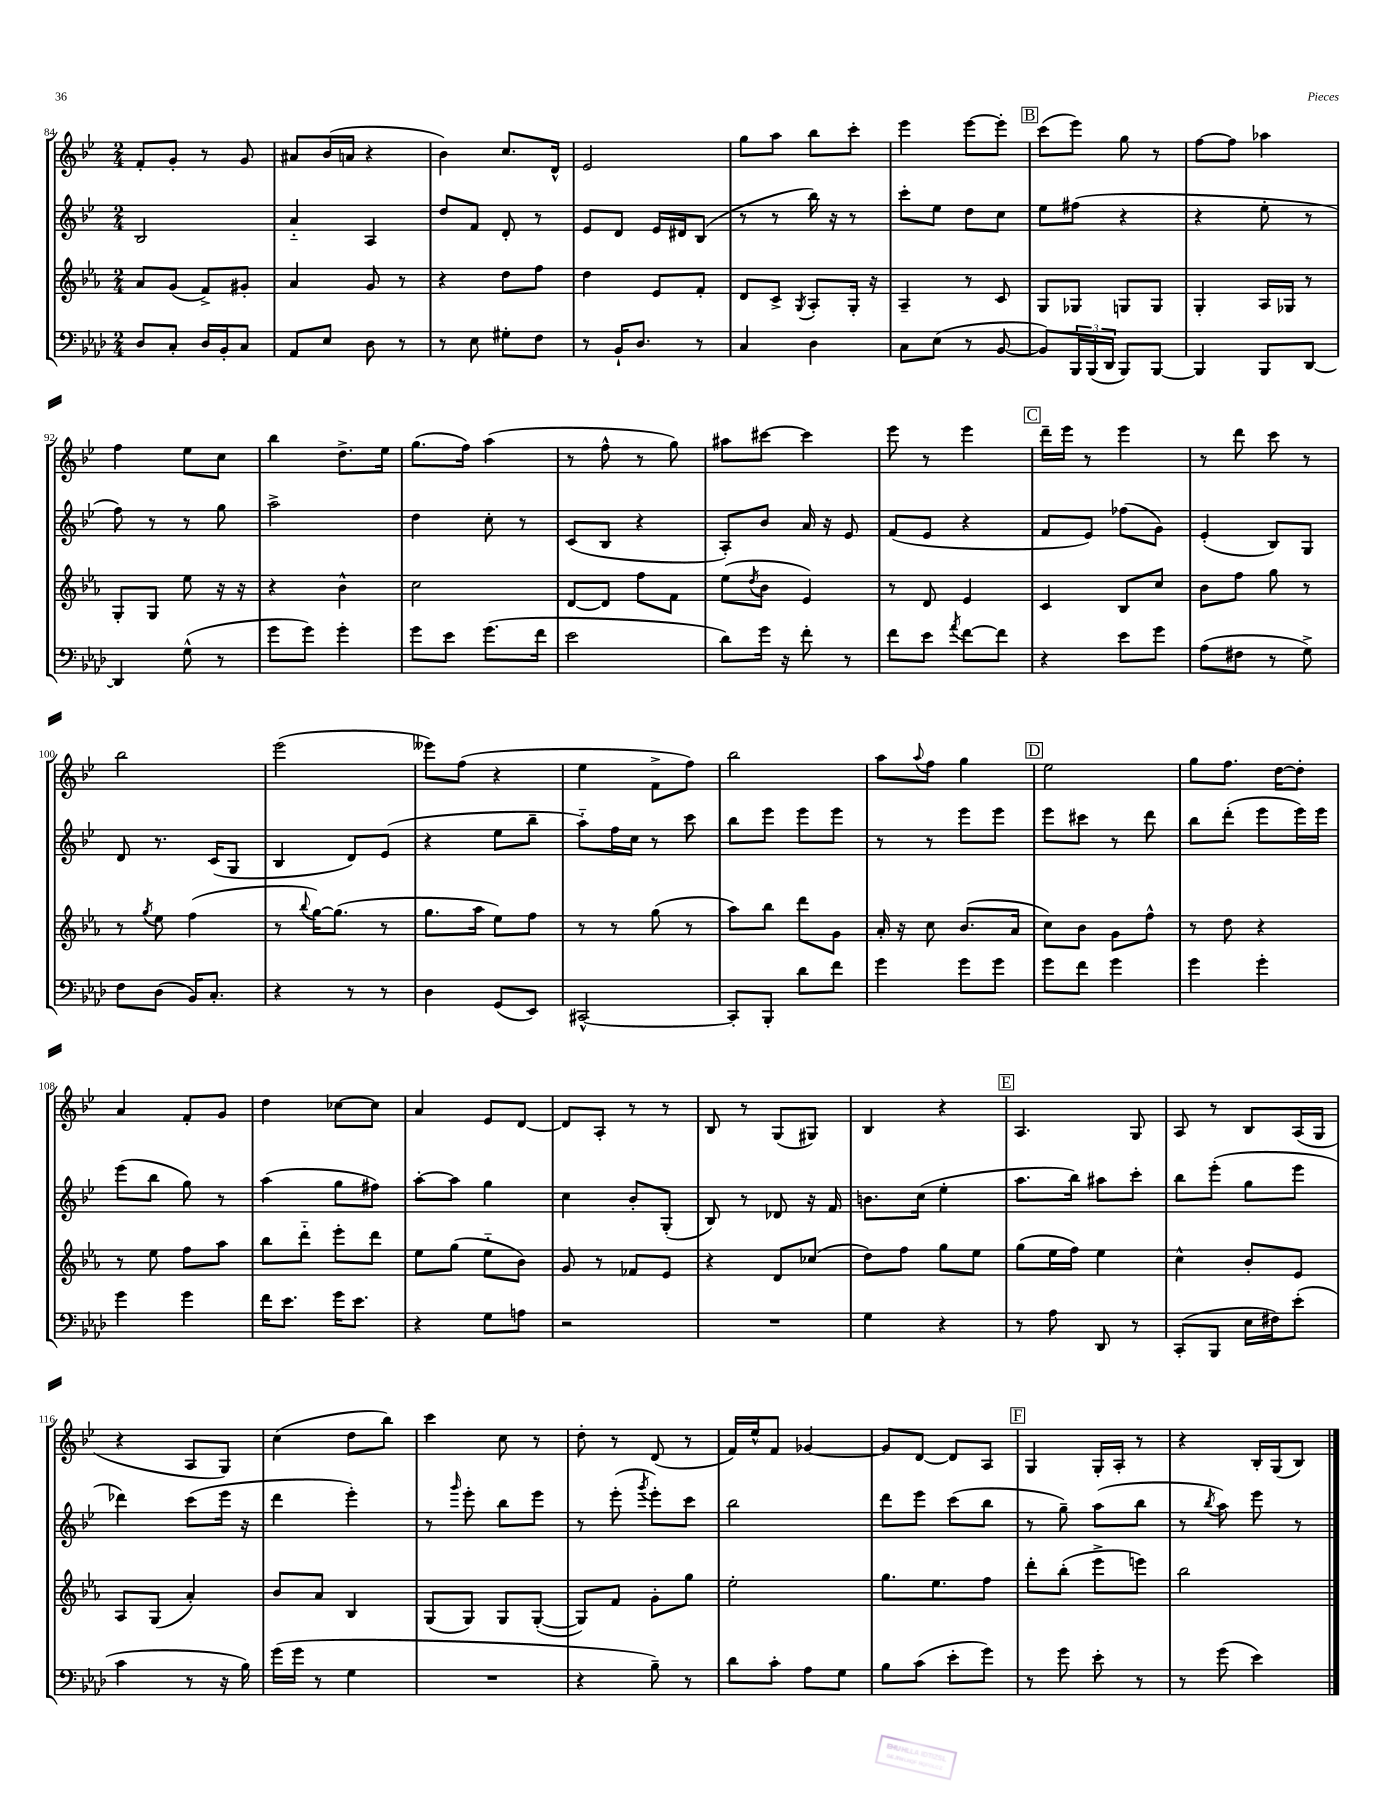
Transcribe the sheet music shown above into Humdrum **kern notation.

**kern	**kern	**kern	**kern
*part4	*part3	*part2	*part1
*staff4	*staff3	*staff2	*staff1
*clefF4	*clefG2	*clefG2	*clefG2
*k[b-e-a-d-]	*k[b-e-a-]	*k[b-e-]	*k[b-e-]
*M2/4	*M2/4	*M2/4	*M2/4
=84	=84	=84	=84
8D-/L	8a-/L	2B-/	8f'/L
8C'/J	(8g/J	.	8g'/J
16D-/LL	8f^/L)	.	8r
16BB-'/J	.	.	.
8C/J	8g#X'/J	.	8g/
=85	=85	=85	=85
8AA-/L	4a-/	4a/	8a#X/L
8E-/J	.	.	(16b-/L
.	.	.	16an/JJ
8D-\	8g/	4A/	4r
8r	8r	.	.
=86	=86	=86	=86
8r	4r	8dd/L	4b-\)
8E-\	.	8f/J	.
8G#X'\L	8dd\L	8d'/	8.cc/L
8F\J	8ff\J	8r	.
.	.	.	16d^^/Jk
=87	=87	=87	=87
8r	4dd\	8e-/L	2e-/
16BB-`/KL	.	8d/J	.
8.D-/J	.	.	.
.	8e-/L	16e-/LL	.
.	.	16d#X/J	.
8r	8f'/J	(8B-/J	.
=88	=88	=88	=88
4C/	8d/L	8r	8gg\L
.	8c^/J	8r	8aa\J
.	8qG/	.	.
4D-\	8A-'/L	16bb-\)	8bb-\L
.	.	16r	.
.	16G'/Jk	8r	8ccc'\J
.	16r	.	.
=89	=89	=89	=89
8C\L	4A-~/	8ccc'\L	4eee-\
(8E-\J	.	8ee-\J	.
8r	8r	8dd\L	[8eee-\L
[8BB-/	8c/	8cc\J	8eee-'\J]
!!LO:REH:place=s1:t=B
=90	=90	=90	=90
8BB-/L])	8G/L	8ee-\L	(8ccc\L
24BBB-/L	8G-X/J	(8ff#X\J	8eee-\J)
(24BBB-/	.	.	.
24DD-/JJ	.	.	.
8BBB-/L)	8Gn/L	4r	8gg\
[8BBB-/J	8G/J	.	8r
=91	=91	=91	=91
4BBB-/]	4G'/	4r	[8ff\L
.	.	.	8ff\J]
8BBB-/L	16A-/LL	8ee-'\	4aa-X\
.	16G-X/JJ	.	.
[8DD-/J	8r	8r	.
!!LO:LB:g=z
=92	=92	=92	=92
4DD-/]	8G'/L	8ff\)	4ff\
.	8G/J	8r	.
(8G^^\	8ee-\	8r	8ee-\L
8r	16r	8gg\	8cc\J
.	16r	.	.
=93	=93	=93	=93
8g\L	4r	2aa^\	4bb-\
8g\J)	.	.	.
4g'\	4b-^^\	.	8.dd^\L
.	.	.	16ee-\Jk
=94	=94	=94	=94
8g\L	2cc\	4dd\	(8.gg\L
8e-\J	.	.	.
.	.	.	16ff\Jk)
(8.g\L	.	8cc'\	(4aa\
.	.	8r	.
16f\Jk	.	.	.
=95	=95	=95	=95
2e-\	[8d/L	(8c/L	8r
.	8d/J]	8B-/J	8ff^^\
.	8ff\L	4r	8r
.	8f\J	.	8gg\)
=96	=96	=96	=96
8d-\L)	(8ee-\L	8A'/L)	8aa#X\L
.	8qdd/	.	.
16g\Jk	8b-\J	8b-/J	[8ccc#X\J
16r	.	.	.
8f'\	4e-/)	16a/	4ccc#\]
.	.	16r	.
8r	.	8e-/	.
=97	=97	=97	=97
8f\L	8r	(8f/L	8eee-\
8e-\J	8d/	8e-/J	8r
8qa-/	.	.	.
[8f\L	4e-/	4r	4eee-\
8f\J]	.	.	.
!!LO:REH:place=s1:t=C
=98	=98	=98	=98
4r	4c/	8f/L	16ddd~\LL
.	.	.	16eee-\JJ
.	.	8e-/J)	8r
8e-\L	8B-/L	(8ff-X\L	4eee-\
8g\J	8cc/J	8g\J)	.
=99	=99	=99	=99
(8A-\L	8b-\L	(4e-'/	8r
8F#X\J	8ff\J	.	8ddd\
8r	8gg\	8B-/L)	8ccc\
8G^\)	8r	8G/J	8r
!!LO:LB:g=z
=100	=100	=100	=100
8F\L	8r	8d/	2bb-\
.	8qgg/	.	.
(8D-\J	8ee-\	8.r	.
16BB-/KL)	(4ff\	.	.
8.C'/J	.	(16c/KL	.
.	.	8G/J	.
=101	=101	=101	=101
4r	8r	4B-/	(2eee-\
.	8qqbb-/	.	.
.	[16gg\KL)	.	.
.	(8.gg\J]	.	.
8r	.	8d/L)	.
8r	8r	(8e-/J	.
=102	=102	=102	=102
4D-\	8.gg\L	4r	8eee--X\L)
.	.	.	(8ff\J
.	16aa-\Jk	.	.
(8GG/L	8ee-\L)	8ee-\L	4r
8EE-/J)	8ff\J	8bb-~\J	.
=103	=103	=103	=103
[2CC#X^^/	8r	8aa\L)	4ee-\
.	8r	16ff\L	.
.	.	16cc\JJ	.
.	(8gg\	8r	8f^\L
.	8r	8ccc\	8ff\J)
=104	=104	=104	=104
8CC#'/L]	8aa-\L)	8bb-\L	2bb-\
8BBB-'/J	8bb-\J	8eee-\J	.
8d-\L	8ddd\L	8eee-\L	.
8f\J	8g\J	8eee-\J	.
=105	=105	=105	=105
4g\	16a-'/	8r	8aa\L
.	16r	.	.
.	.	.	8qqaa/
.	8cc\	8r	8ff\J
8g\L	(8.b-/L	8eee-\L	4gg\
8g\J	.	8eee-\J	.
.	16a-/Jk	.	.
!!LO:REH:place=s1:t=D
=106	=106	=106	=106
8g\L	8cc\L)	8eee-\L	2ee-\
8f\J	8b-\J	8ccc#X\J	.
4g\	8g\L	8r	.
.	8ff^^\J	8ddd\	.
=107	=107	=107	=107
4g\	8r	8bb-\L	8gg\L
.	8dd\	(8ddd'\J	8.ff\J
4g'\	4r	8eee-\L	.
.	.	.	[16dd\KL
.	.	16eee-\L)	8dd'\J]
.	.	16eee-\JJ	.
!!LO:LB:g=z
=108	=108	=108	=108
4g\	8r	(8eee-\L	4a/
.	8ee-\	8bb-\J	.
4g\	8ff\L	8gg\)	8f'/L
.	8aa-\J	8r	8g/J
=109	=109	=109	=109
16f\KL	8bb-\L	(4aa\	4dd\
8.e-\J	.	.	.
.	8ddd\J	.	.
16g\KL	8eee-'\L	8gg\L	[8cc-X\L
8.e-\J	.	.	.
.	8ddd\J	8ff#X\J)	8cc-\J]
=110	=110	=110	=110
4r	8ee-\L	[8aa'\L	4a/
.	(8gg\J	8aa\J]	.
8G\L	8ee-\L	4gg\	8e-/L
8An\J	8b-\J)	.	[8d/J
=111	=111	=111	=111
2r	8g/	4cc\	8d/L]
.	8r	.	8A'/J
.	8f-X/L	8b-'/L	8r
.	8e-/J	(8G'/J	8r
=112	=112	=112	=112
2r	4r	8B-/)	8B-/
.	.	8r	8r
.	8d/L	8d-X/	(8G/L
.	(8cc-X/J	16r	8G#X/J)
.	.	16f/	.
=113	=113	=113	=113
4G\	8dd\L)	8.bn\L	4B-/
.	8ff\J	.	.
.	.	(16cc\Jk	.
4r	8gg\L	4ee-'\	4r
.	8ee-\J	.	.
!!LO:REH:place=s1:t=E
=114	=114	=114	=114
8r	(8gg\L	8.aa\L	4.A/
8A-\	16ee-\L	.	.
.	16ff\JJ)	16bb-\Jk)	.
8DD-/	4ee-\	8aa#X\L	.
8r	.	8ccc'\J	8G/
=115	=115	=115	=115
(8CC'/L	4cc^^\	8bb-\L	8A/
8BBB-/J	.	(8eee-'\J	8r
16E-\LL	8b-'/L	8gg\L	8B-/L
16F#X\J)	.	.	.
(8e-'\J	8e-/J	8eee-\J	(16A/L
.	.	.	16G/JJ
!!LO:LB:g=z
=116	=116	=116	=116
4c\	8A-/L	4ddd-X\)	4r
.	(8G/J	.	.
8r	4a-'/)	(8ccc\L	8A/L
16r	.	16eee-\Jk	8G/J)
16B-\)	.	16r	.
=117	=117	=117	=117
(16g\LL	8b-/L	4ddd\	(4cc\
16g\JJ	.	.	.
8r	8a-/J	.	.
4G\	4B-/	4eee-'\)	8dd\L
.	.	.	8bb-\J)
=118	=118	=118	=118
2r	(8G/L	8r	4ccc\
.	.	16qqggg/	.
.	8G/J)	8eee-'\	.
.	8G/L	8bb-\L	8cc\
.	([8G'/J	8eee-\J	8r
=119	=119	=119	=119
4r	8G/L])	8r	8dd'\
.	8f/J	(8eee-'\	8r
.	.	8qggg/	.
8B-~\)	8g'\L	8eee-'\L)	(8d/
8r	8gg\J	8ccc\J	8r
=120	=120	=120	=120
8d-\L	2ee-'\	2bb-\	16f/LL)
.	.	.	16ee-^^/J
8c'\J	.	.	8f/J
8A-\L	.	.	[4g-X/
8G\J	.	.	.
=121	=121	=121	=121
8B-\L	8.gg\L	8ddd\L	8g-/L]
(8c\J	.	8eee-\J	[8d/J
.	8.ee-\	.	.
8e-'\L	.	(8ccc\L	8d/L]
8g\J)	8ff\J	8bb-\J	8A/J
!!LO:REH:place=s1:t=F
=122	=122	=122	=122
8r	8ddd'\L	8r	4G/
8g\	(8bb-'\J	8gg~\)	.
8e-'\	8eee-^\L	(8aa\L	16G'/LL
.	.	.	16A'/JJ
8r	8eeen\J)	8bb-\J	8r
=123	=123	=123	=123
8r	2bb-\	8r	4r
.	.	8qbb-/	.
(8g\	.	8aa\)	.
4e-\)	.	8eee-\	16B-'/LL
.	.	.	(16G/J
.	.	8r	8B-/J)
==	==	==	==
*-	*-	*-	*-
